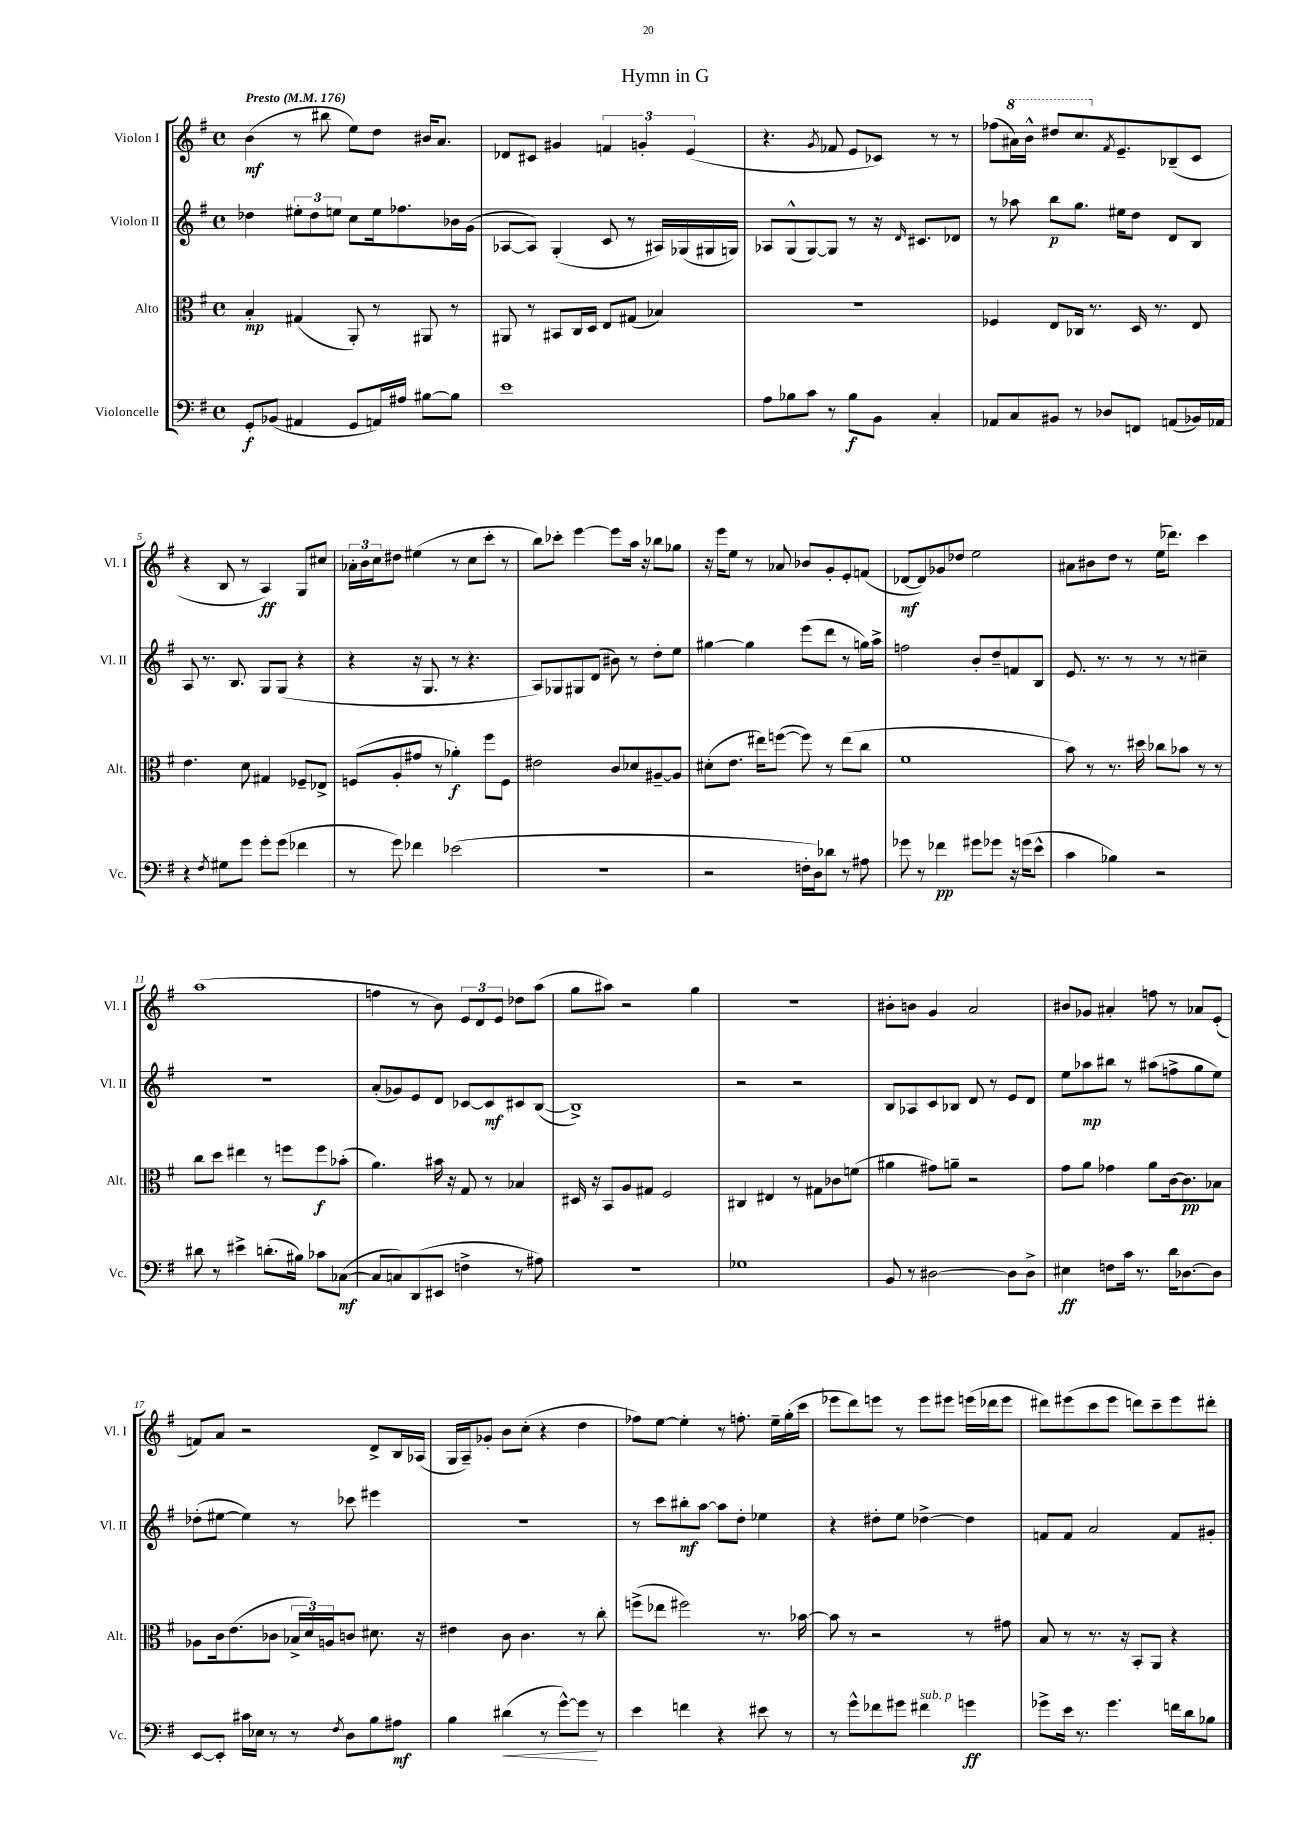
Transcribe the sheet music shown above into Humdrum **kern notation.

**kern	**dynam	**kern	**dynam	**kern	**dynam	**kern	**dynam
*part4	*part4	*part3	*part3	*part2	*part2	*part1	*part1
*staff4	*staff4	*staff3	*staff3	*staff2	*staff2	*staff1	*staff1
*I"Violoncelle	*	*I"Alto	*	*I"Violon II	*	*I"Violon I	*
*I'Vc.	*	*I'Alt.	*	*I'Vl. II	*	*I'Vl. I	*
*clefF4	*	*clefC3	*	*clefG2	*	*clefG2	*
*k[f#]	*	*k[f#]	*	*k[f#]	*	*k[f#]	*
*M4/4	*	*M4/4	*	*M4/4	*	*M4/4	*
*met(c)	*	*met(c)	*	*met(c)	*	*met(c)	*
*MM176	*	*MM176	*	*MM176	*	*MM176	*
=1	=1	=1	=1	=1	=1	=1	=1
!	!	!	!	!	!	!LO:TX:a:B:t=Presto	!
8GG'/L	f	4B'/	mp	4dd-X\	.	(4b\	mf
(8BB-X/J	.	.	.	.	.	.	.
4AA#X/	.	(4G#X/	.	12ee#X'\L	.	8r	.
.	.	.	.	12dd-\	.	.	.
.	.	.	.	.	.	8bb#X\	.
.	.	.	.	12een\J	.	.	.
8GG/L	.	8AA'/)	.	8cc\L	.	8ee\L)	.
16AAn/L)	.	8r	.	16ee\k	.	8dd\J	.
16A#X/JJ	.	.	.	8.ff-X\	.	.	.
[8B#X\L	.	8AA#X/	.	.	.	16b#X/KL	.
.	.	.	.	.	.	8.a/J	.
8B#\J]	.	8r	.	16b-X\L	.	.	.
.	.	.	.	(16g\JJ	.	.	.
=2	=2	=2	=2	=2	=2	=2	=2
1e	.	8AA#X/	.	[8A-X/L	.	8d-X/L	.
.	.	8r	.	8A-/J])	.	8c#X/J	.
.	.	8BB#X/L	.	(4G'/	.	4g#X/	.
.	.	16C/L	.	.	.	.	.
.	.	16D/JJ	.	.	.	.	.
.	.	8E/L	.	8c/	.	6fn/	.
.	.	(8G#X/J	.	8r	.	.	.
.	.	.	.	.	.	6gn'/	.
.	.	4B-X/)	.	16A#X/LL)	.	.	.
.	.	.	.	(16G-X/	.	.	.
.	.	.	.	.	.	(6e/	.
.	.	.	.	16G#X/	.	.	.
.	.	.	.	16Gn/JJ)	.	.	.
=3	=3	=3	=3	=3	=3	=3	=3
8A\L	.	1r	.	8A-X/L	.	4.r	.
8B-X\	.	.	.	(8G^^/	.	.	.
8c\J	.	.	.	[8G/)	.	.	.
.	.	.	.	.	.	8qg/	.
8r	.	.	.	8G/J]	.	8f-X/	.
8B-\L	f	.	.	8r	.	8e/L	.
8BB\J	.	.	.	16r	.	8c-X/J)	.
.	.	.	.	16qqd/	.	.	.
.	.	.	.	8.c#X/L	.	.	.
4C'/	.	.	.	.	.	8r	.
.	.	.	.	8d-X/J	.	8r	.
=4	=4	=4	=4	=4	=4	=4	=4
8AA-X/L	.	4F-X/	.	8r	.	(8ff-X\L	.
*	*	*	*	*	*	*8va	*
8C/	.	.	.	8aa-X\	.	16aa#X\L)	.
.	.	.	.	.	.	16bb^^\JJ	.
8BB#X/J	.	8E/L	.	8bb\L	p	8ddd#X/L	.
8r	.	16C-X/Jk	.	8.gg\J	.	8.ccc/	.
.	.	8.r	.	.	.	.	.
8D-X/L	.	.	.	.	.	.	.
*	*	*	*	*	*	*X8va	*
.	.	.	.	.	.	8qf#/	.
.	.	.	.	16ee#X\KL	.	8.e~/	.
8FFn/J	.	16D/	.	8dd\J	.	.	.
.	.	8.r	.	.	.	.	.
(8AAn/L	.	.	.	8d/L	.	(8B-X~/	.
16BB-X/L)	.	8E/	.	8B/J	.	8c/J	.
16AA-X/JJ	.	.	.	.	.	.	.
!!LO:LB:g=z
=5	=5	=5	=5	=5	=5	=5	=5
4r	.	4.e\	.	8A/	.	4r	.
.	.	.	.	8.r	.	.	.
8qF#/	.	.	.	.	.	.	.
8G#X\L	.	.	.	.	.	8B/	.
.	.	.	.	8.B/	.	.	.
8g\J	.	8d\	.	.	.	8r	.
8g'\L	.	4G#X/	.	8G/L	.	4A/)	ff
(8g\J	.	.	.	(8G/J	.	.	.
4f-X\	.	8F-X~/L	.	4r	.	8G/L	.
.	.	8E-X^/J	.	.	.	8cc#X/J	.
=6	=6	=6	=6	=6	=6	=6	=6
8r	.	(8Fn/L	.	4r	.	24a-X'\LL	.
.	.	.	.	.	.	24b\	.
.	.	.	.	.	.	24cc\J	.
8g\)	.	8A'/	.	.	.	8dd#X\J	.
4f-X\	.	8g#X/J	.	16r	.	(4ee#X\	.
.	.	.	.	8.G/	.	.	.
.	.	8r	.	.	.	.	.
(2e-X\	.	4a-X'\)	f	8r	.	8r	.
.	.	.	.	4.r	.	8cc\L	.
.	.	8ff#\L	.	.	.	8ccc'\J	.
.	.	8F\J	.	.	.	8r	.
=7	=7	=7	=7	=7	=7	=7	=7
1r	.	2e#X\	.	8A/L)	.	8bb\L)	.
.	.	.	.	8G-X/	.	8ccc-X'\J	.
.	.	.	.	8G#X/	.	[4eee\	.
.	.	.	.	(8d/J	.	.	.
.	.	8c/L	.	8b#X\)	.	8eee\L]	.
.	.	8d-X/	.	8r	.	16aa\Jk	.
.	.	.	.	.	.	16r	.
.	.	[8A#X~/	.	8dd'\L	.	8bb-X\L	.
.	.	8A#/J]	.	8ee\J	.	8gg-X\J	.
=8	=8	=8	=8	=8	=8	=8	=8
2r	.	(8d#X'\L	.	[4gg#X\	.	16r	.
.	.	.	.	.	.	16eee\KL	.
.	.	8.e\J	.	.	.	8ee\J	.
.	.	.	.	4gg#\]	.	8r	.
.	.	16ee#X\KL)	.	.	.	.	.
.	.	([8ffn\J	.	.	.	8a-X/	.
16Fn'\LL	.	8ff\])	.	(8eee\L	.	8b-X/L	.
16D\J)	.	.	.	.	.	.	.
8d-X\J	.	8r	.	8ddd\J	.	8g'/	.
8r	.	(8ee#\L	.	8r	.	8e'/	.
8A#X\	.	8cc\J	.	16ggn\LL)	.	(8fn/J	.
.	.	.	.	16aa^\JJ	.	.	.
=9	=9	=9	=9	=9	=9	=9	=9
8g-X\	.	1f#	.	2ffn\	.	[8d-X/L	mf
8r	.	.	.	.	.	8d-/])	.
4f-X\	pp	.	.	.	.	8g-X/	.
.	.	.	.	.	.	8dd-X/J	.
8g#X\L	.	.	.	8b'/L	.	2ee\	.
8g-X\J	.	.	.	8dd~/	.	.	.
16r	.	.	.	8fn/	.	.	.
(16gn\KL	.	.	.	.	.	.	.
8e^^\J	.	.	.	8B/J	.	.	.
=10	=10	=10	=10	=10	=10	=10	=10
4c\	.	8b\)	.	8.e/	.	8a#X\L	.
.	.	8r	.	.	.	8b#X\	.
.	.	.	.	8.r	.	.	.
4B-X\)	.	8.r	.	.	.	8dd\J	.
.	.	.	.	8r	.	8r	.
.	.	16dd#X\	.	.	.	.	.
2r	.	8cc-X\L	.	8r	.	(16ee\KL	.
.	.	.	.	.	.	8.ddd-X\J)	.
.	.	8b-X\J	.	8r	.	.	.
.	.	8r	.	4cc#X~\	.	4ccc\	.
.	.	8r	.	.	.	.	.
!!LO:LB:g=z
=11	=11	=11	=11	=11	=11	=11	=11
8d#X\	.	8cc\L	.	1r	.	(1aa	.
8r	.	8dd\J	.	.	.	.	.
4e#X^\	.	4ee#X\	.	.	.	.	.
(8.dn'\L	.	8r	.	.	.	.	.
.	.	8ffn\L	.	.	.	.	.
16B#X\Jk)	.	.	.	.	.	.	.
8c-X\L	.	8ff\	f	.	.	.	.
([8C-X\J	mf	(8b-X'\J	.	.	.	.	.
=12	=12	=12	=12	=12	=12	=12	=12
8C-/L]	.	4.a\)	.	(8a'/L	.	4ffn\	.
8Cn/)	.	.	.	8g-X/)	.	.	.
(8DD/	.	.	.	8e/	.	8r	.
8EE#X/J	.	16b#X\	.	8d/J	.	8b\)	.
.	.	16r	.	.	.	.	.
4Fn^\	.	8G/	.	[8c-X/L	.	12e/L	.
.	.	.	.	.	.	12d/	.
.	.	8r	.	8c-/]	mf	.	.
.	.	.	.	.	.	12e/J	.
8r	.	4B-X/	.	8c#X/	.	8dd-X\L	.
8A#X\)	.	.	.	([8B/J	.	(8aa\J	.
=13	=13	=13	=13	=13	=13	=13	=13
1r	.	16D#X/	.	1B^])	.	8gg\L	.
.	.	16r	.	.	.	.	.
.	.	8BB/L	.	.	.	8aa#X\J)	.
.	.	8A/	.	.	.	2r	.
.	.	8G#X/J	.	.	.	.	.
.	.	2F#/	.	.	.	.	.
.	.	.	.	.	.	4gg\	.
=14	=14	=14	=14	=14	=14	=14	=14
1G-X	.	4C#X/	.	2r	.	1r	.
.	.	4E#X/	.	.	.	.	.
.	.	8r	.	2r	.	.	.
.	.	8G#X\L	.	.	.	.	.
.	.	8c-X\	.	.	.	.	.
.	.	(8fn\J	.	.	.	.	.
=15	=15	=15	=15	=15	=15	=15	=15
8BB/	.	4a#X\	.	8B/L	.	8b#X'\L	.
8r	.	.	.	8A-X/	.	8bn\J	.
[2D#X\	.	8g#X\L)	.	8c/	.	4g/	.
.	.	8an~\J	.	8B-X/J	.	.	.
.	.	2r	.	8d/	.	2a/	.
.	.	.	.	8r	.	.	.
8D#\L]	.	.	.	8e/L	.	.	.
8D#^\J	.	.	.	8d/J	.	.	.
=16	=16	=16	=16	=16	=16	=16	=16
4E#X\	ff	8g\L	.	8ee\L	.	8b#X/L	.
.	.	8a\J	.	8aa-X\	mp	8g-X/J	.
8Fn\L	.	4g-X\	.	8bb#X\J	.	4a#X'/	.
16c\Jk	.	.	.	8r	.	.	.
8.r	.	.	.	.	.	.	.
.	.	8a\L	.	(8aa#X\L	.	8ffn\	.
16d\KL	.	[16c\k	.	8ffn^\	.	8r	.
[8.D-X\	.	8.c\]	pp	.	.	.	.
.	.	.	.	8gg\	.	8a-X/L	.
8D-\J]	.	8B-X\J	.	8ee\J)	.	(8e'/J	.
!!LO:LB:g=z
=17	=17	=17	=17	=17	=17	=17	=17
[8EE/L	.	8A-X\L	.	(8dd-X'\L	.	8fn/L)	.
8EE'/J]	.	16c\k	.	[8ee#X\J	.	8a/J	.
.	.	(8.e\	.	.	.	.	.
16c#X\LL	.	.	.	4ee#\])	.	2r	.
16E-X\JJ	.	.	.	.	.	.	.
8r	.	8c-X\J	.	.	.	.	.
8r	.	24B-X^/LL	.	8r	.	.	.
.	.	24d/)	.	.	.	.	.
.	.	24An/J	.	.	.	.	.
8qF#/	.	.	.	.	.	.	.
8D\L	.	8cn/J	.	8ccc-X\	.	.	.
8B\	.	8.d#X\	.	4eee#X\	.	8d^/L	.
8A#X\J	mf	.	.	.	.	16B/L	.
.	.	16r	.	.	.	(16A-X/JJ	.
=18	=18	=18	=18	=18	=18	=18	=18
4B\	.	4e#X\	.	1r	.	16G/LL	.
.	.	.	.	.	.	16A~/J)	.
.	.	.	.	.	.	8g-X'/J	.
!	!LO:HP:b	!	!	!	!	!	!
(4d#X\	<	8c\	.	.	.	8b\L	.
.	.	4.c\	.	.	.	(8cc'\J	.
8r	.	.	.	.	.	4r	.
[8g^^\L)	.	.	.	.	.	.	.
8g\J]	.	8r	.	.	.	4dd\	.
8r	[	8cc'\	.	.	.	.	.
=19	=19	=19	=19	=19	=19	=19	=19
4e\	.	(8ffn^\L	.	8r	.	8ff-X\L)	.
.	.	8ee-X\J	.	8ccc\L	.	[8ee\J	.
4fn\	.	2ff#X\)	.	8bb#X'\	mf	4ee'\]	.
.	.	.	.	[8aa\J	.	.	.
4r	.	.	.	8aa\L]	.	8r	.
.	.	.	.	8dd'\J	.	8.ffn'\	.
8e#X\	.	8.r	.	4ee-X\	.	.	.
.	.	.	.	.	.	16ee~\LL	.
8r	.	.	.	.	.	(16gg'\	.
.	.	[16b-X\	.	.	.	16ccc\JJ	.
=20	=20	=20	=20	=20	=20	=20	=20
8r	.	8b-\]	.	4r	.	8eee-X\L	.
8g^^\L	.	8r	.	.	.	8ddd\)	.
8f-X\	.	2r	.	8dd#X'\L	.	8eeen\J	.
8g#X\J	.	.	.	8ee\J	.	8r	.
!LO:TX:a:i:t=sub. p	!	!	!	!	!	!	!
4f#X\	.	.	.	[4dd-X^\	.	8eee\L	.
.	.	.	.	.	.	8eee#X\J	.
4gn\	ff	8r	.	4dd-\]	.	(16eeen\LL	.
.	.	.	.	.	.	16ddd-X\J	.
.	.	8g#X\	.	.	.	8eee\J	.
=21	=21	=21	=21	=21	=21	=21	=21
8g-X^\L	.	8B/	.	8fn/L	.	8ddd#X\L)	.
16e\Jk	.	8r	.	8f/J	.	(8eee#X\	.
8.r	.	.	.	.	.	.	.
.	.	8.r	.	2a/	.	8ccc\	.
4.g-\	.	.	.	.	.	8eee#\J	.
.	.	16r	.	.	.	.	.
.	.	8BB'/L	.	.	.	8dddn\L)	.
.	.	8AA/J	.	.	.	8ccc~\	.
16fn\LL	.	4r	.	8f/L	.	8eee#\	.
16d\J	.	.	.	.	.	.	.
8B-X\J	.	.	.	8g#X'/J	.	8ddd#X'\J	.
==	==	==	==	==	==	==	==
*-	*-	*-	*-	*-	*-	*-	*-
